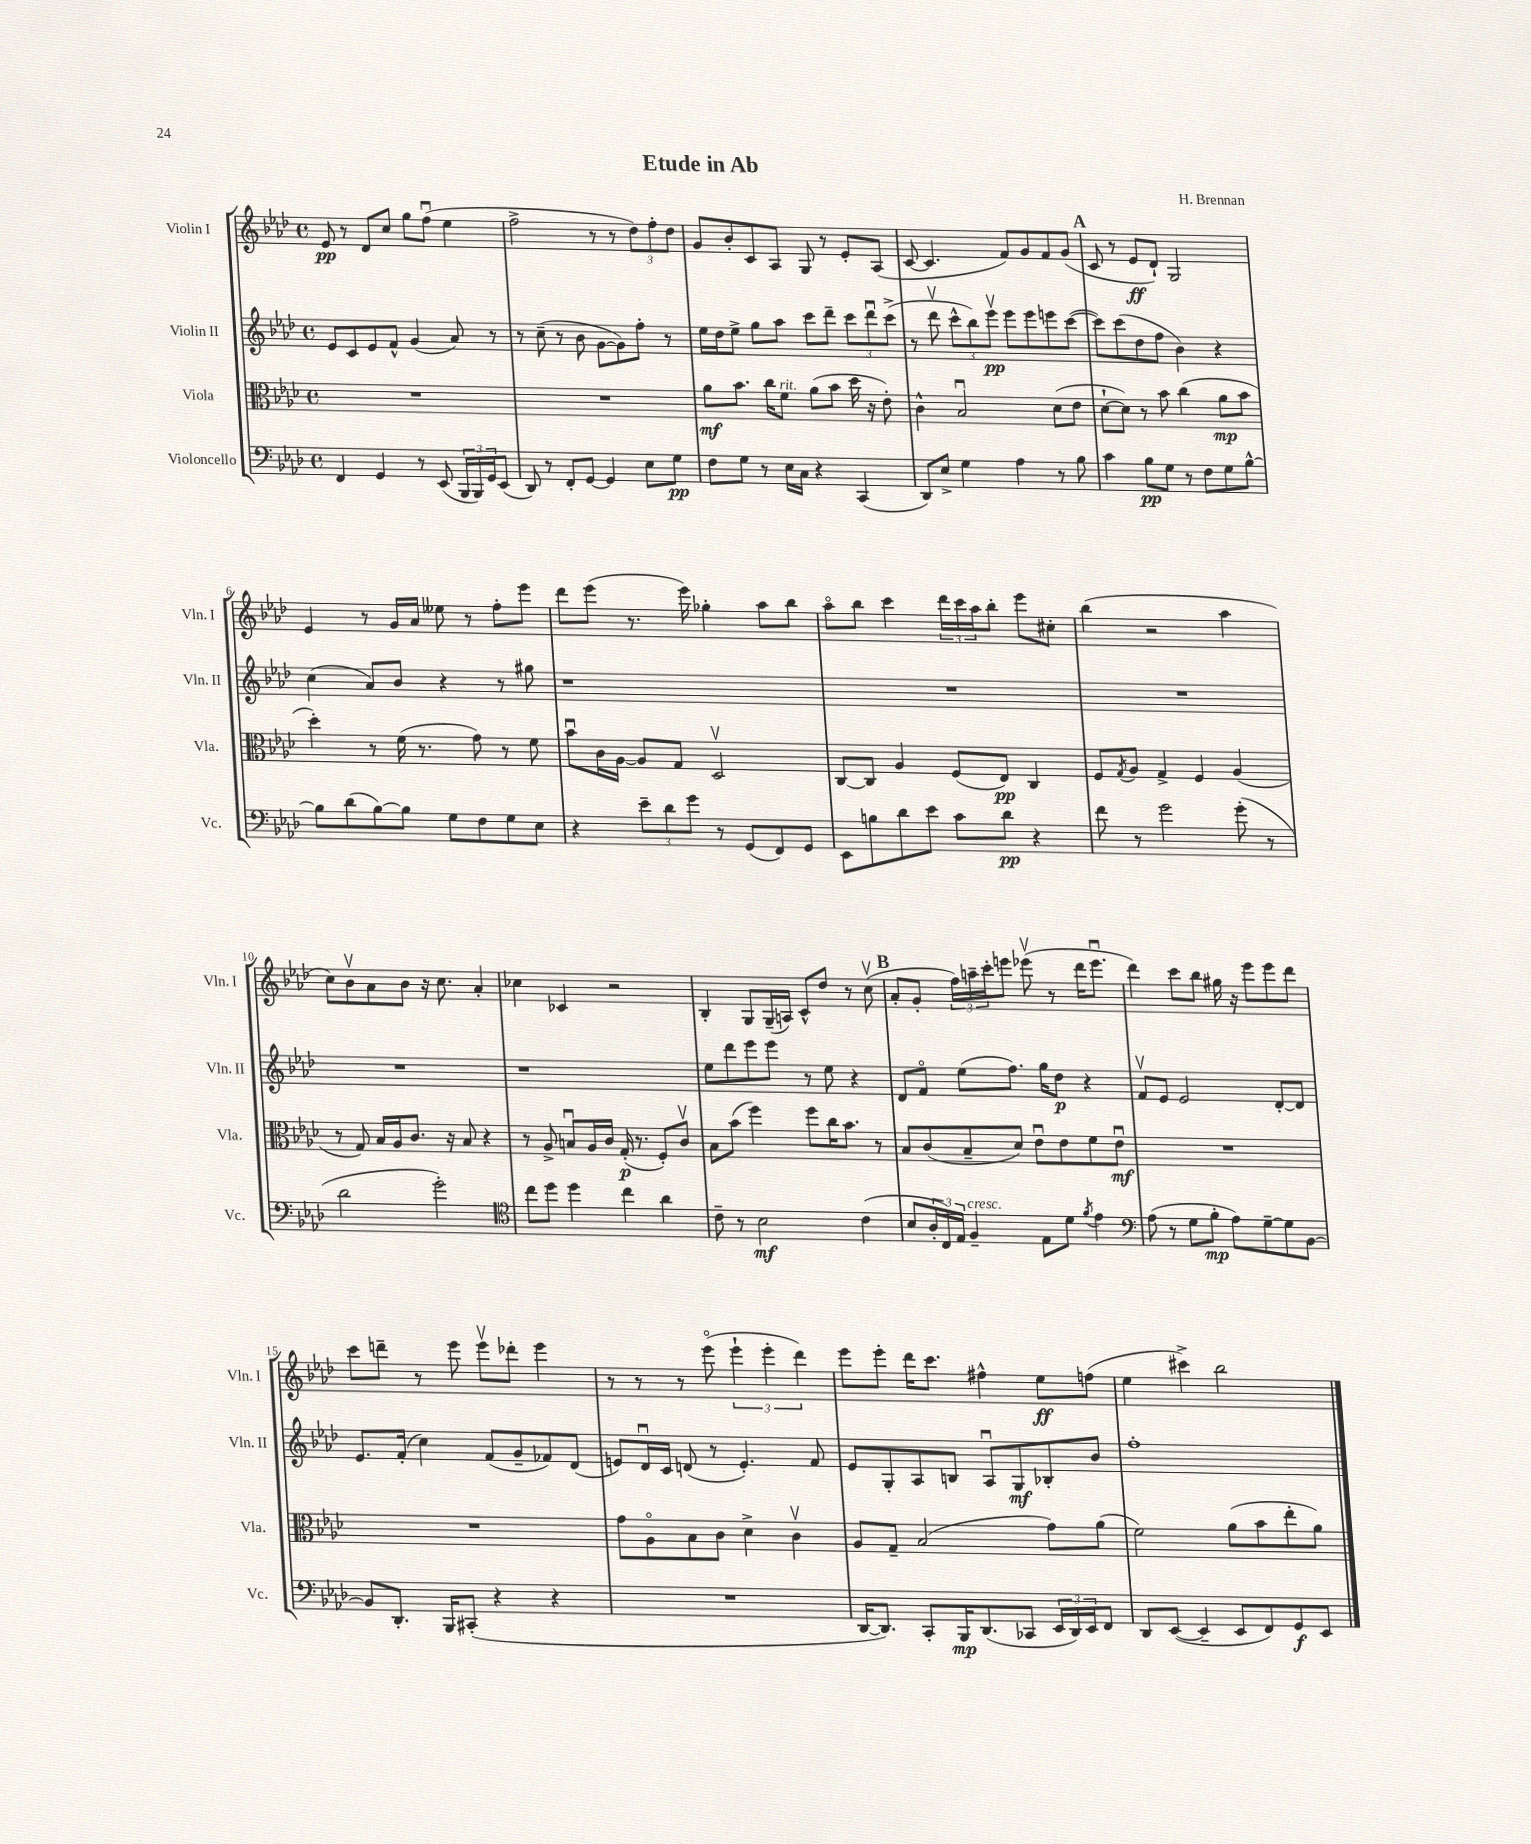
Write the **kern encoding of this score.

**kern	**kern	**kern	**kern
*staff4	*staff3	*staff2	*staff1
*clefF4	*clefC3	*clefG2	*clefG2
*k[b-e-a-d-]	*k[b-e-a-d-]	*k[b-e-a-d-]	*k[b-e-a-d-]
*M4/4	*M4/4	*M4/4	*M4/4
*met(c)	*met(c)	*met(c)	*met(c)
4FF	1r	8e-	8e-
.	.	8c	8r
4GG	.	8e-	8d-
.	.	8f^^	8cc
8r	.	(4g	8gg
(8EE-	.	.	(8ffu
24BBB-	.	8a-)	4ee-
24BBB-)	.	.	.
24GG	.	.	.
(8EE-	.	8r	.
=	=	=	=
8DD-)	1r	8r	2ff^
8r	.	(8cc~	.
8FF'	.	8r	.
[8GG	.	8b-	.
4GG]	.	[8g	8r
.	.	8g])	8r
8E-	.	8ff'	12dd-)
.	.	.	12ff'
8G	.	8r	.
.	.	.	12dd-
=	=	=	=
8F	8a-	16ee-	8g
.	.	16dd-	.
8G	8.b-	8ee-^	8b-'
8r	.	8gg	8c
.	16cc	.	.
16E-	8f	8aa-	8A-
16C	.	.	.
4r	(8a-	8ccc	8G
.	8b-	8ddd-~	8r
(4CC	16dd-	12ccc	8e-'
.	16r	.	.
.	.	12ddd-u	.
.	8e-')	.	(8A-
.	.	(12ccc^	.
=	=	=	=
8DD-)	4c^^	8r	[8c
8E-^	.	8ddd-v	4.c]
4G	2B-u	12ccc^^	.
.	.	12bb-)	.
.	.	12eee-v	.
4A-	.	8eee-	8f)
.	.	8eee-	8g
8r	(8d-	8eee	8f
8B-	8e-	([8ccc	(8g
=	=	=	=
4c	[8d-`	8ccc])	8c
.	8d-])	(8ccc	8r
8B-	8r	8dd-	8e-
8G	8b-	8ff	8d-`)
8r	(4cc	4b-)	2G
8F	.	.	.
8G	8a-	4r	.
[8B-^^	8b-	.	.
=	=	=	=
8B-]	4dd-')	(4cc	4e-
(8d-	.	.	.
[8B-)	8r	8a-)	8r
8B-]	(16f	8b-	16g
.	8.r	.	16a-
8G	.	4r	8ee--
8F	8g)	.	8r
8G	8r	8r	8ff'
8E-	8f	8gg#	8eee-
=	=	=	=
4r	8b-u	1r	8ddd-
.	16c	.	(8eee-
.	[16A-	.	.
12e-~	8A-]	.	8.r
12d-	.	.	.
.	8G	.	.
12g	.	.	.
.	.	.	16eee-)
8r	2D-v	.	4gg-'
(8GG	.	.	.
8FF)	.	.	8aa-
8GG	.	.	8bb-
=	=	=	=
8EE-	[8C	1r	8aa-o
8B	8C]	.	8bb-
8d-	4A-	.	4ccc
8e-	.	.	.
8c	(8F	.	24ddd-
.	.	.	24ccc
.	.	.	24aa-
8d-	8E-)	.	8bb-'
4r	4C	.	8eee-
.	.	.	8cc#'
=	=	=	=
8f	8F	1r	(4bb-
.	8qG	.	.
8r	8A-	.	.
2g	4G^	.	2r
.	4F	.	.
(8g'	(4A-	.	4aa-
8r	.	.	.
=	=	=	=
2d-	8r	1r	8cc)
.	8G)	.	8b-v
.	16B-	.	8a-
.	16A-	.	.
.	8.c	.	8b-
2g')	.	.	16r
.	16r	.	8.cc
.	8B-	.	.
.	4r	.	4a-'
=	=	=	=
*clefC4	*	*	*
8cc	8r	1r	4cc-
8dd-	8A-^	.	.
4dd-	8Bu	.	4c-
.	16A-	.	.
.	16c	.	.
4cc	(16G'	.	2r
.	8.r	.	.
4a-	8F')	.	.
.	8cv	.	.
=	=	=	=
8c~	8B-	8ee-	4B-'
8r	(8b-	8ddd-	.
2B-	4ff)	8eee-	8G
.	.	8eee-	(16G~
.	.	.	16A)
.	8ff	8r	8c^^
.	16cc	8ee-	8dd-
.	8.b-	.	.
(4c	.	4r	8r
.	8r	.	(8ccv
=	=	=	=
8B-	8B-	8d-	8a-'
24A-'	(8c	8fo	8g'
24C)	.	.	.
24E-	.	.	.
4F~	8B-~	(8ee-	24ff)
.	.	.	24aa~
.	.	.	24ccc'
.	8d-)	8.ff)	8eee
8E-	8e-u	.	(8eee-v
.	.	16gg	.
8d-	8e-	8dd-	8r
8qf	.	.	.
4e-	8f	4r	16ddd-
.	.	.	8.eee-u
.	8e-u	.	.
=	=	=	=
*clefF4	*	*	*
(8A-	1r	8fv	4ddd-)
8r	.	8e-	.
8G	.	2e-	8ccc
8B-'	.	.	8bb-
8A-)	.	.	16gg#
.	.	.	16r
[8G~	.	.	8eee-
8G]	.	[8d-'	8eee-
[8BB-	.	8d-]	8ddd-
=	=	=	=
8BB-]	1r	8.e-	8ccc
8.DD-'	.	.	8ddd~
.	.	(16f'	.
.	.	4cc)	8r
16BBB-	.	.	.
(8CC#'	.	.	8eee-
4r	.	(8f	8eee-v
.	.	8g~	8ddd-'
4r	.	8f-)	4eee-
.	.	(8d-	.
=	=	=	=
1r	8g	8e)	8r
.	8A-o	16d-u	8r
.	.	16c	.
.	8B-	(8d	8r
.	8c	8r	(8eee-o
.	4d-^	4.e')	6eee-`
.	.	.	6eee-'
.	4cv	.	.
.	.	.	6ddd-)
.	.	8f	.
=	=	=	=
[16DD-	8A-	8e-	8eee-
8.DD-])	.	.	.
.	8G~	8G'	8eee-'
8CC'	(2B-	8A-	16ddd-
.	.	.	8.ccc
16BBB-	.	8B	.
(8.DD-	.	.	.
.	.	8A-u	4ff#^^
8CC-	.	8G	.
24EE-	8g)	8B-'	8ee-
24DD-)	.	.	.
24EE-	.	.	.
8FF	(8a-	8b-	(8ff
=	=	=	=
8DD-	2f)	1ff'	4ee-
([8EE-	.	.	.
4EE-~]	.	.	4ccc#^)
8EE-	(8a-	.	2bb-
8FF)	8b-	.	.
8GG	8ee-'	.	.
8EE-	8a-)	.	.
==	==	==	==
*-	*-	*-	*-
